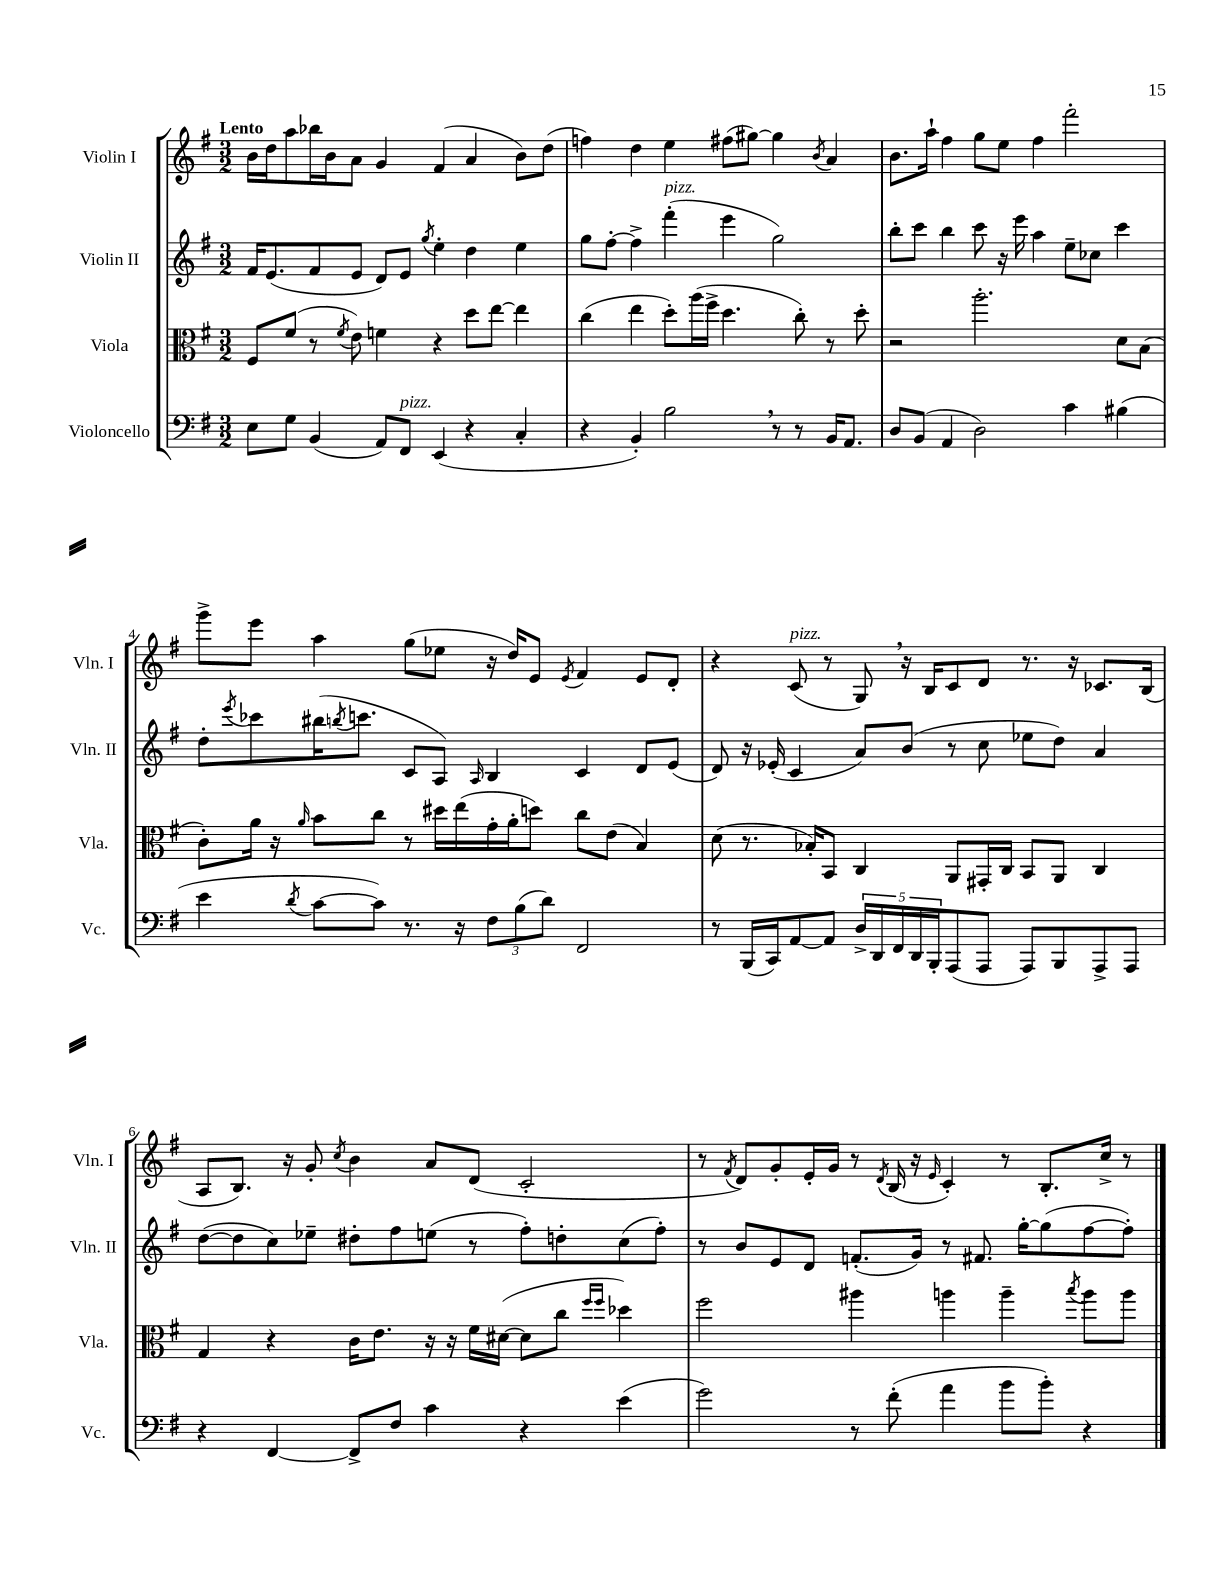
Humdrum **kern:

**kern	**kern	**kern	**kern
*part4	*part3	*part2	*part1
*staff4	*staff3	*staff2	*staff1
*I"Violoncello	*I"Viola	*I"Violin II	*I"Violin I
*I'Vc.	*I'Vla.	*I'Vln. II	*I'Vln. I
*clefF4	*clefC3	*clefG2	*clefG2
*k[f#]	*k[f#]	*k[f#]	*k[f#]
*M3/2	*M3/2	*M3/2	*M3/2
=1	=1	=1	=1
!	!	!	!LO:TX:a:B:t=Lento
8E\L	8F#/L	16f#/KL	16b\LL
.	.	(8.e/	16dd\J
8G\J	(8f#/J	.	8aa\
(4BB/	8r	8f#/	16bb-X\L
.	.	.	16b\J
.	8qf#/	.	.
.	8e\)	8e/J	8a\J
8AA/L)	4fn\	8d/L)	4g/
!LO:TX:a:i:t=pizz.	!	!	!
8FF#/J	.	8e/J	.
.	.	8qgg/	.
(4EE/	4r	4ee'\	(4f#/
4r	8dd\L	4dd\	4a/
.	[8ee\J	.	.
4C'/	4ee\]	4ee\	8b\L)
.	.	.	(8dd\J
=2	=2	=2	=2
4r	(4cc\	8gg\L	4ffn\)
.	.	[8ff#'\J	.
4BB'/)	4ee\	4ff#^\]	4dd\
!	!	!LO:TX:a:i:t=pizz.	!
2B,\	8dd'\L)	(4fff#'\	4ee\
.	(16aa\L	.	.
.	16ff#^\JJ	.	.
.	4.dd\	4eee\	(8ff#X\L
.	.	.	[8gg#X\J)
8r	.	2gg\)	4gg#\]
8r	8cc'\)	.	.
.	.	.	8qb/
16BB/KL	8r	.	4a/
8.AA/J	.	.	.
.	8dd'\	.	.
=3	=3	=3	=3
8D/L	2r	8bb'\L	8.b\L
(8BB/J	.	8ccc\J	.
.	.	.	16aa`\Jk
4AA/	.	4bb\	4ff#\
2D\)	2.aa'\	8ccc\	8gg\L
.	.	16r	8ee\J
.	.	16eee\	.
.	.	4aa\	4ff#\
4c\	.	8ee~\L	2fff#'\
.	.	8cc-X\J	.
(4B#X\	8d\L	4ccc\	.
.	(8B\J	.	.
!!LO:LB:g=z
=4	=4	=4	=4
4e\	8c'\L)	8dd'\L	8ggg^\L
.	.	8qeee/	.
.	16a\Jk	8ccc-X\	8eee\J
.	16r	.	.
8qd/	16qqa/	.	.
[8c\L	8b\L	(16bb#X\K	4aa\
.	.	8qbbn/	.
.	.	8.cccn\J	.
8c\J])	8cc\J	.	.
8.r	8r	8c/L	(8gg\L
.	16dd#X\LL	8A/J)	8ee-X\J
16r	(16ee\	.	.
.	.	16qqA/	.
12F#\L	16g'\	4B/	16r
.	16a'\J	.	16dd/KL)
(12B\	.	.	.
.	8ddn\J)	.	8e/J
12d\J)	.	.	.
.	.	.	8qe/
2FF#/	8cc\L	4c/	4f#/
.	(8e\J	.	.
.	4B/)	8d/L	8e/L
.	.	(8e/J	8d'/J
=5	=5	=5	=5
8r	(8d\	8d/)	4r
(16BBB/LL	8.r	16r	.
16CC/J)	.	(16e-X'/	.
!	!	!	!LO:TX:a:i:t=pizz.
[8AA/	.	4c/	(8c/
.	16B-X'/KL)	.	.
8AA/J]	8BB/J	.	8r
20D^/LL	4C/	8a/L)	8G,/)
20DD/	.	.	.
20FF#/	.	.	.
.	.	(8b/J	16r
20DD/	.	.	.
.	.	.	16B/KL
20BBB'/J	.	.	.
(8AAA/	8AA/L	8r	8c/
8AAA/J	16GG#X'/L	8cc\	8d/J
.	16C/JJ	.	.
8AAA/L)	8BB/L	8ee-X\L	8.r
8BBB/	8AA/J	8dd\J)	.
.	.	.	16r
8AAA^/	4C/	4a/	8.c-X/L
8AAA/J	.	.	.
.	.	.	(16B/Jk
!!LO:LB:g=z
=6	=6	=6	=6
4r	4G/	([8dd\L	8A/L
.	.	8dd\]	8.B/J)
[4FF#/	4r	8cc\)	.
.	.	.	16r
.	.	8ee-X~\J	8g'/
.	.	.	8qcc/
8FF#^/L]	16c\KL	8dd#X'\L	4b\
.	8.e\J	.	.
8F#/J	.	8ff#\	.
4c\	16r	(8een\J	8a/L
.	16r	.	.
.	16f#\LL	8r	(8d/J
.	([16d#X\JJ	.	.
4r	8d#\L]	8ff#'\L)	2c'/
.	8cc\J	8ddn'\	.
.	16qqff#/LL	.	.
.	16qqff#/JJ	.	.
(4e\	4dd-X\)	(8cc\	.
.	.	8ff#'\J)	.
=7	=7	=7	=7
2g\)	2ff#\	8r	8r
.	.	.	8qf#/
.	.	8b/L	8d/L)
.	.	8e/	8g'/
.	.	8d/J	16e'/L
.	.	.	16g/JJ
8r	4aa#X\	(8.fn'/L	8r
.	.	.	8qd/
(8f#'\	.	.	(16B/
.	.	16g/Jk)	16r
.	.	.	16qqe/
4a\	4aan\	8r	4c'/)
.	.	8.f#X/	.
8b\L	4aa~\	.	8r
.	.	[16gg'\KL	.
8b'\J)	.	(8gg\]	8.B'/L
.	8qbb/	.	.
4r	8aa\L	[8ff#\	.
.	.	.	16cc^/Jk
.	8aa\J	8ff#'\J])	8r
==	==	==	==
*-	*-	*-	*-
